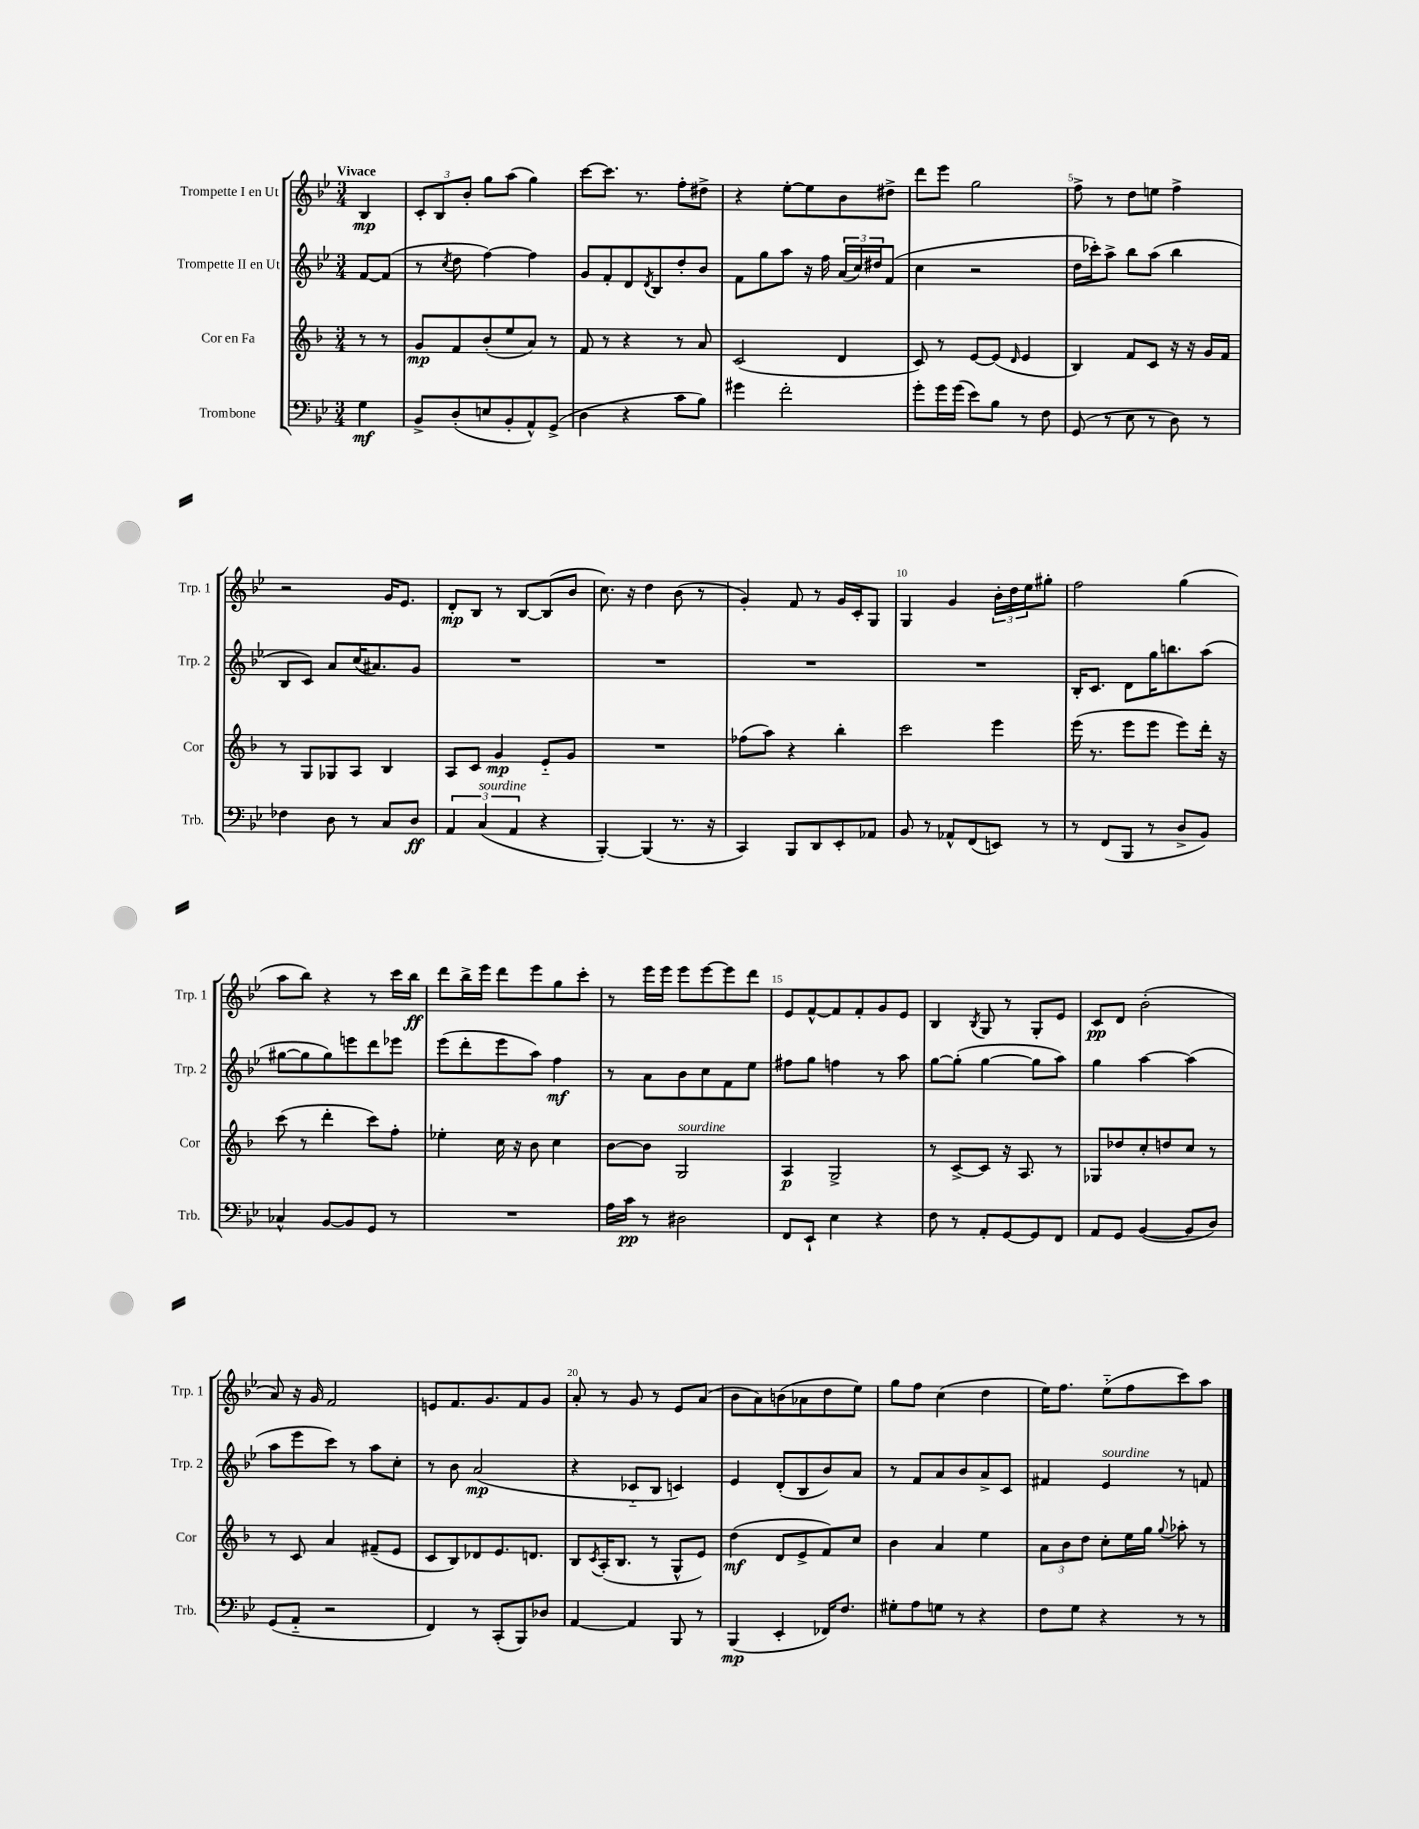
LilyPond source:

<<
\new StaffGroup <<
\new Staff = "s0" \with { instrumentName = "Trompette I en Ut" shortInstrumentName = "Trp. 1" } {
    \clef treble \key bes \major \numericTimeSignature \time 3/4 \partial 4 \tempo "Vivace"
    bes4\mp |
    \tuplet 3/2 { c'8-. bes8 bes'8-. } g''8 a''8( g''4) |
    c'''8~ c'''8. r8. f''8-. dis''8-> |
    r4 ees''8~-. ees''8 bes'8 dis''8-> |
    d'''8 ees'''8 g''2 |
    f''8-> r8 d''8 e''8 f''4-> |
    r2 g'16 ees'8. |
    d'8-.\mp bes8 r8 bes8~ bes8( bes'8 |
    c''8.) r16 d''4 bes'8( r8 |
    g'4-.) f'8 r8 g'16 c'16-. g8 |
    g4 g'4 \tuplet 3/2 { bes'16-. d''16 ees''16 } gis''8-. |
    f''2 g''4( |
    a''8 bes''8) r4 r8 c'''16 bes''16\ff |
    d'''8 bes''16-> ees'''16 d'''8 ees'''8 g''8 c'''8-. |
    r8 ees'''16 ees'''16 ees'''8 ees'''8~ ees'''8 d'''8 |
    ees'8 f'8~-^ f'8 f'8-. g'8 ees'8 |
    bes4 \acciaccatura { bes8 } g8 r8 g8-. ees'8 |
    c'8\pp d'8 bes'2-.( |
    a'8) r16 g'16 f'2 |
    e'8 f'8. g'8. f'8 g'8 |
    a'8-. r8 g'8 r8 ees'8 a'8( |
    bes'8 a'8) b'8( aes'8 d''8 ees''8) |
    g''8 f''8 c''4( d''4 |
    ees''16) f''8. ees''8-_( f''8 c'''8) a''8 \bar "|." |
}
\new Staff = "s1" \with { instrumentName = "Trompette II en Ut" shortInstrumentName = "Trp. 2" } {
    \clef treble \key bes \major \numericTimeSignature \time 3/4 \partial 4
    f'8~ f'8( |
    r8 \acciaccatura { c''8 } d''8 f''4~) f''4 |
    g'8 f'8-. d'8 \acciaccatura { d'8 } bes8 d''8-. bes'8 |
    f'8 g''8 a''8 r16 f''16 \tuplet 3/2 { a'16( c''16) dis''16 } f'8( |
    c''4 r2 |
    d''16 ces'''16-.) a''8-> bes''8 a''8( bes''4 |
    bes8 c'8) a'8 c''16( ais'8.) g'8 |
    R2. |
    R2. |
    R2. |
    R2. |
    bes16-. c'8. d'8 g''16 b''8. a''8( |
    gis''8~ gis''8 gis''8) e'''8 d'''8 ees'''8 |
    ees'''8( d'''8-. ees'''8 a''8) f''4\mf |
    r8 a'8 bes'8 c''8 f'8 ees''8 |
    fis''8 g''8 f''4 r8 a''8 |
    g''8~ g''8-.( g''4~ g''8 a''8) |
    g''4 a''4~ a''4( |
    a''8 ees'''8 c'''8) r8 a''8 c''8-. |
    r8 bes'8 a'2\mp( |
    r4 ces'8-_ bes8 c'4) |
    ees'4 d'8-.( bes8 bes'8) a'8 |
    r8 f'8 a'8 bes'8 a'8-> c'8 |
    fis'4 ees'4^\markup { \italic "sourdine" } r8 f'8 \bar "|." |
}
\new Staff = "s2" \with { instrumentName = "Cor en Fa" shortInstrumentName = "Cor" } {
    \clef treble \key f \major \numericTimeSignature \time 3/4 \partial 4
    r8 r8 |
    g'8\mp f'8 bes'8-.( e''8 a'8) r8 |
    f'8 r8 r4 r8 a'8 |
    c'2( d'4 |
    c'8) r8 e'8~ e'8( \grace { d'16 } e'4 |
    bes4) f'8 c'8 r16 r16 g'16 f'16 |
    r8 g8 ges8 a8 bes4 |
    a8 c'8 g'4\mp e'8-_ g'8 |
    R2. |
    fes''8( a''8) r4 bes''4-. |
    c'''2 e'''4 |
    e'''16( r8. e'''8 e'''8 e'''8) d'''16-. r16 |
    c'''8( r8 d'''4-. c'''8) f''8-. |
    ees''4-. c''16 r16 bes'8 c''4 |
    bes'8~ bes'8 g2^\markup { \italic "sourdine" } |
    a4\p g2-> |
    r8 c'8~-> c'8 r16 a8. r8 |
    ges8 des''8 c''8-. d''8 c''8 r8 |
    r8 c'8 a'4 fis'8--( e'8 |
    c'8 bes8) des'8 e'8. d'8. |
    bes8 \acciaccatura { c'8 } a16-.( bes8. r8 g8-^ e'8) |
    d''4\mf( d'8 e'8-> f'8) c''8 |
    bes'4 a'4 e''4 |
    \tuplet 3/2 { a'8 bes'8 d''8 } c''8-. e''16 g''16 \appoggiatura { g''8 } aes''8-. r8 \bar "|." |
}
\new Staff = "s3" \with { instrumentName = "Trombone" shortInstrumentName = "Trb." } {
    \clef bass \key bes \major \numericTimeSignature \time 3/4 \partial 4
    g4\mf |
    bes,8-> d8-.( e8 bes,8-. a,8-^) g,8->( |
    d4 r4 c'8 bes8) |
    gis'4 f'2-. |
    g'8-. g'16 g'16( ees'8) bes8 r8 f8 |
    g,8( r8 ees8 r8 d8) r8 |
    fes4 d8 r8 c8 d8\ff |
    \tuplet 3/2 { a,4 c4^\markup { \italic "sourdine" }( a,4 } r4 |
    bes,,4~-.) bes,,4( r8. r16 |
    c,4) bes,,8 d,8 ees,8-. aes,8 |
    bes,8 r8 aes,8-^ f,8( e,8) r8 |
    r8 f,8( bes,,8 r8 d8-> bes,8) |
    ces4-^ bes,8~ bes,8 g,8 r8 |
    R2. |
    a16 c'16\pp r8 dis2 |
    f,8 ees,8-! ees4 r4 |
    f8 r8 a,8-. g,8~ g,8 f,8 |
    a,8 g,8 bes,4~( bes,8 d8) |
    g,8( a,8-_ r2 |
    f,4) r8 c,8-.( bes,,8) des8 |
    a,4~ a,4 bes,,8 r8 |
    bes,,4\mp( ees,4-. fes,16) f8. |
    gis8-. a8 g8 r8 r4 |
    f8 g8 r4 r8 r8 \bar "|." |
}
>>
>>
\layout { \context { \Score \override BarNumber.break-visibility = ##(#f #t #t) barNumberVisibility = #(every-nth-bar-number-visible 5) } }
